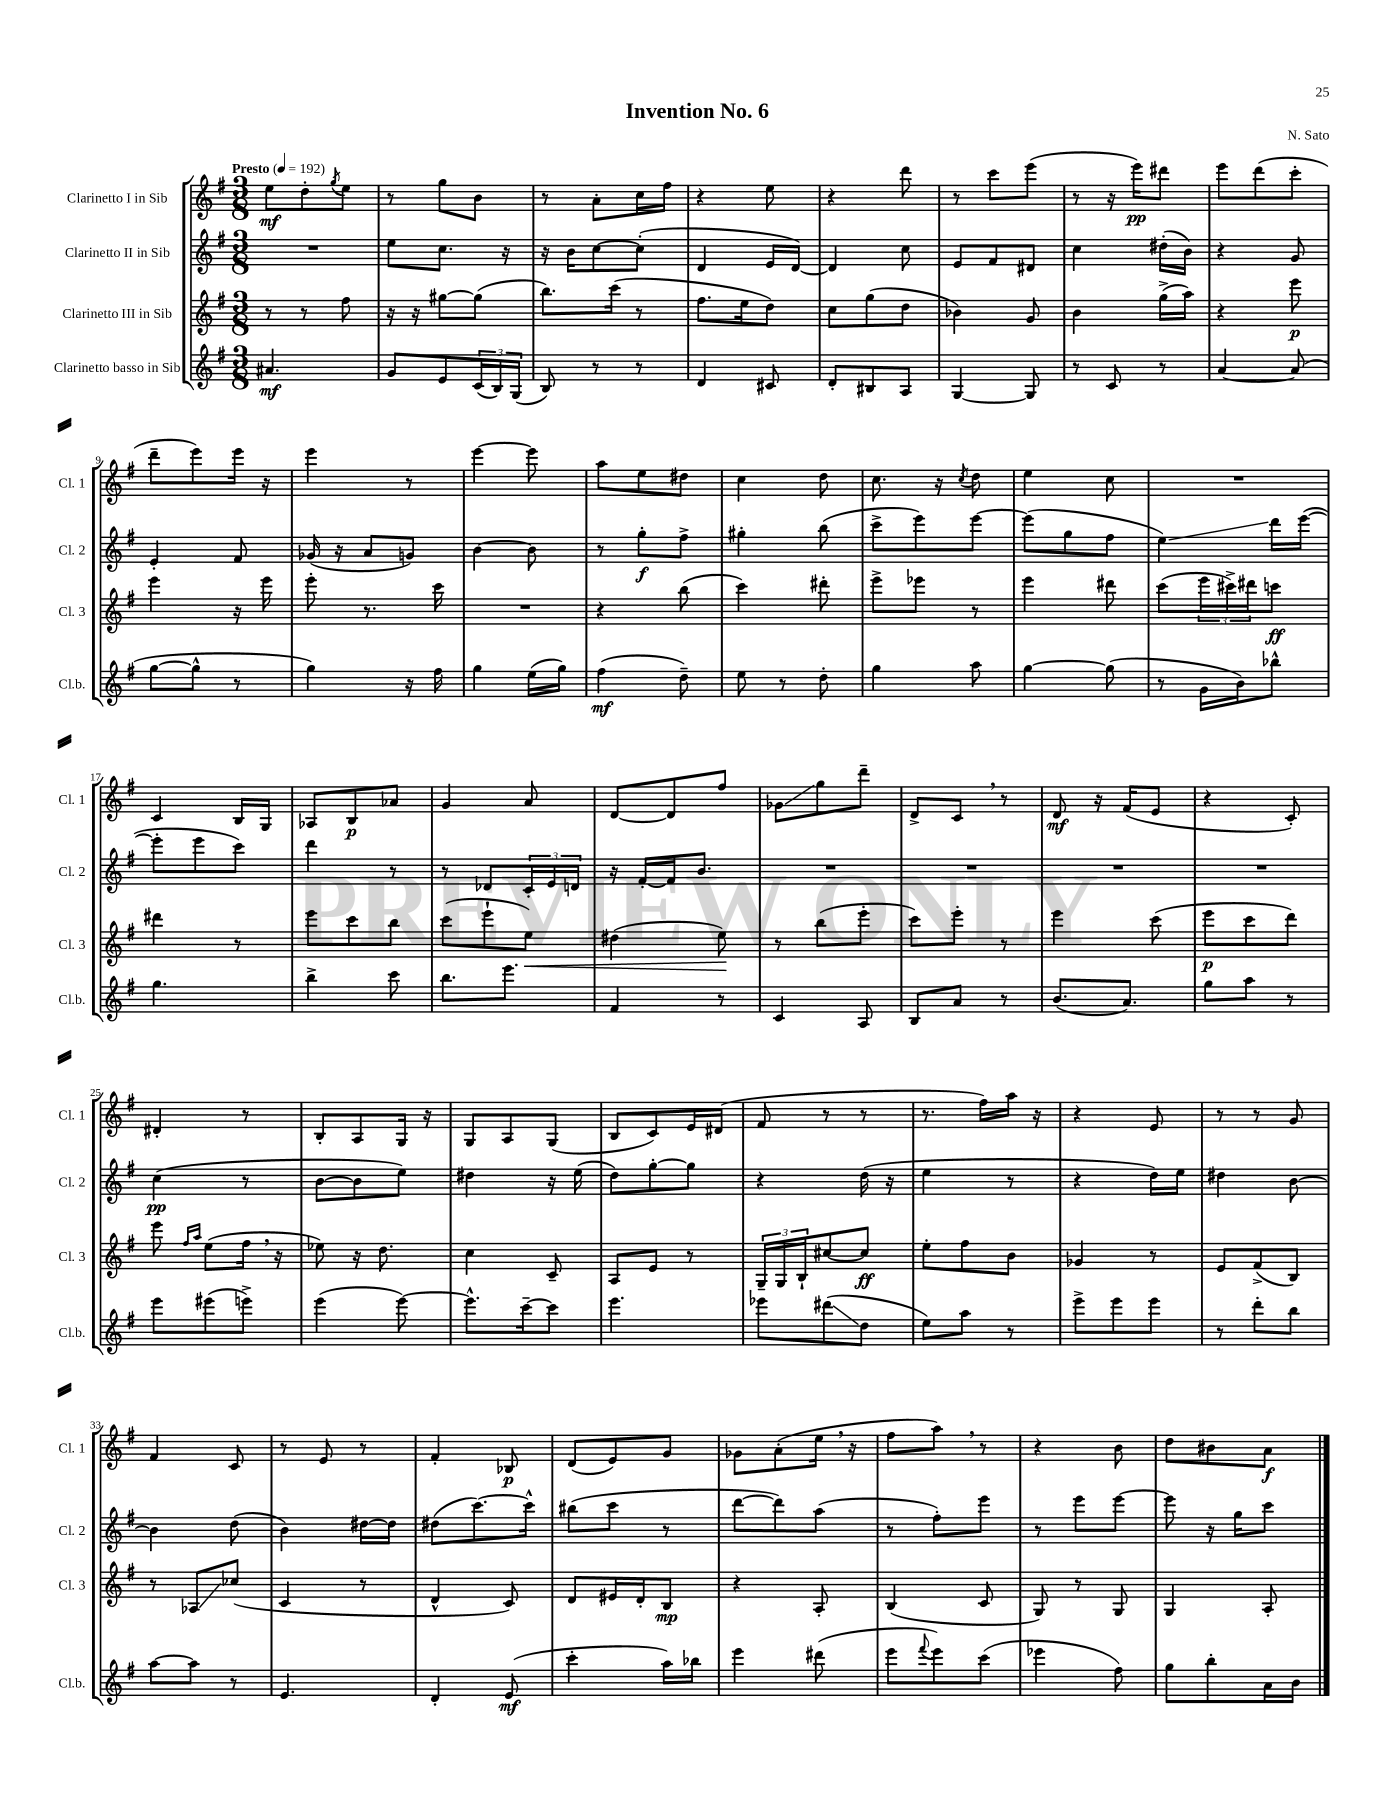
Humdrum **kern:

**kern	**kern	**kern	**kern
*staff4	*staff3	*staff2	*staff1
*clefG2	*clefG2	*clefG2	*clefG2
*k[f#]	*k[f#]	*k[f#]	*k[f#]
*M3/8	*M3/8	*M3/8	*M3/8
*MM192	*MM192	*MM192	*MM192
4.a#	8r	4.r	8ee
.	8r	.	8dd'
.	.	.	8qgg
.	8ff#	.	8ee
=	=	=	=
8g	16r	8ee	8r
.	16r	.	.
8e	[8gg#	8.cc	8gg
(24c	(8gg#]	.	8b
24B)	.	.	.
.	.	16r	.
(24G	.	.	.
=	=	=	=
8B)	8.bb)	16r	8r
.	.	16b	.
8r	.	[8cc	8a'
.	(16ccc	.	.
8r	8r	(8cc']	16cc
.	.	.	16ff#
=	=	=	=
4d	8.ff#	4d	4r
.	16ee	.	.
8c#	8dd)	16e	8ee
.	.	[16d)	.
=	=	=	=
8d'	8cc	4d]	4r
8B#	(8gg	.	.
8A	8dd	8cc	8ddd
=	=	=	=
[4G	4b-)	8e	8r
.	.	8f#	8ccc
8G]	8g	8d#	(8eee
=	=	=	=
8r	4b	4cc	8r
8c	.	.	16r
.	.	.	16eee)
8r	(16gg^	(16dd#'	8ddd#
.	16aa)	16b)	.
=	=	=	=
[4a	4r	4r	8eee
.	.	.	(8ddd
(8a]	8eee	8g	8ccc'
=	=	=	=
[8gg	4eee	4e'	8ddd~
8gg^^]	.	.	8eee)
8r	16r	8f#	16eee
.	16eee	.	16r
=	=	=	=
4gg)	8eee'	(16g-	4eee
.	.	16r	.
.	8.r	8a	.
16r	.	8g)	8r
16ff#	16ccc	.	.
=	=	=	=
4gg	4.r	[4b	[4eee
(16ee	.	8b]	8eee]
16gg)	.	.	.
=	=	=	=
(4ff#	4r	8r	8aa
.	.	8gg'	8ee
8dd~)	(8bb	8ff#^	8dd#
=	=	=	=
8ee	4ccc)	4gg#'	4cc
8r	.	.	.
8dd'	8ddd#'	(8bb	8dd
=	=	=	=
4gg	8eee^	8ccc^	8.cc
.	8eee-	8eee)	.
.	.	.	16r
.	.	.	8qcc
8aa	8r	[8eee	8dd
=	=	=	=
[4gg	4eee	(8eee]	4ee
.	.	8gg	.
(8gg]	8ddd#	8ff#	8cc
=	=	=	=
8r	(8ccc	4ee)	4.r
16g	24eee	.	.
.	24ccc#^)	.	.
16b)	.	.	.
.	24ddd#	.	.
8bb-^^	8ccc	16ddd	.
.	.	([16eee	.
=	=	=	=
4.gg	4ddd#	8eee']	4c
.	.	8eee	.
.	8r	8ccc)	16B
.	.	.	16G
=	=	=	=
4bb^	8eee	4ddd	8A-
.	8ccc	.	8B
8ccc	8bb	8r	8a-
=	=	=	=
8.bb	(8ccc	8r	4g
.	8eee`	8d-	.
8.eee	.	.	.
.	8ee)	24c'	8a
.	.	24e	.
.	.	24d	.
=	=	=	=
4f#	(4dd#	16r	[8d
.	.	[16f#'	.
.	.	16f#]	8d]
.	.	8.b	.
8r	8ee)	.	8ff#
=	=	=	=
4c	8r	4.r	8g-
.	(8bb	.	8gg
8A	8eee'	.	8ddd~
=	=	=	=
8B	8ccc)	4.r	8d^
8a	8eee'	.	8c
8r	8r	.	8r
=	=	=	=
(8.b	4eee	4.r	8d
.	.	.	16r
8.a)	.	.	(16f#
.	(8ccc	.	8e
=	=	=	=
8gg	8eee	4.r	4r
8aa	8ccc	.	.
8r	8ddd)	.	8c')
=	=	=	=
8eee	8eee	(4cc	4d#'
.	16qqff#	.	.
.	16qqaa	.	.
(8eee#	(8ee	.	.
8eee^)	16ff#	8r	8r
.	16r	.	.
=	=	=	=
(4eee	8ee-)	[8b	8B'
.	16r	8b]	8A
.	8.dd	.	.
[8eee)	.	8ee)	16G
.	.	.	16r
=	=	=	=
8.eee^^]	4cc	4dd#	8G
.	.	.	8A
[16ccc~	.	.	.
8ccc]	8c~	16r	(8G
.	.	(16ee	.
=	=	=	=
4.eee	8A	8dd)	8B
.	8e	[8gg'	8c)
.	8r	8gg]	16e
.	.	.	(16d#
=	=	=	=
8eee-	24G~	4r	8f#
.	24G	.	.
.	24B`	.	.
(8ddd#	[8cc#	.	8r
8dd	8cc#]	(16dd	8r
.	.	16r	.
=	=	=	=
8ee)	8ee'	4ee	8.r
8aa	8ff#	.	.
.	.	.	16ff#)
8r	8b	8r	16aa
.	.	.	16r
=	=	=	=
8eee^	4g-	4r	4r
8eee	.	.	.
8eee	8r	16dd)	8e
.	.	16ee	.
=	=	=	=
8r	8e	4dd#	8r
8ddd'	(8f#^	.	8r
8bb	8B)	[8b	8g
=	=	=	=
[8aa	8r	4b]	4f#
8aa]	8A-	.	.
8r	(8cc-	(8dd	8c
=	=	=	=
4.e	4c	4b)	8r
.	.	.	8e
.	8r	[16dd#	8r
.	.	16dd#]	.
=	=	=	=
4d'	4d^^	(8dd#	4f#'
.	.	[8.ccc)	.
(8e	8c)	.	8B-
.	.	16ccc^^]	.
=	=	=	=
4ccc'	8d	(8bb#	(8d
.	16e#	8ccc	8e)
.	16d'	.	.
16aa)	8B	8r	8g
16bb-	.	.	.
=	=	=	=
4eee	4r	[8ddd	8g-
.	.	8ddd])	(8a'
(8ddd#	8A'	(8aa	16ee
.	.	.	16r
=	=	=	=
8eee	(4B	8r	8ff#
8qqfff#	.	.	.
8eee)	.	8ff#')	8aa)
(8ccc	8c	8eee	8r
=	=	=	=
4eee-	8G)	8r	4r
.	8r	8eee	.
8ff#)	8G	[8eee	8b
=	=	=	=
8gg	4G	8eee]	8dd
8bb'	.	16r	8b#
.	.	16gg	.
16a	8A'	8ccc	8a
16b	.	.	.
==	==	==	==
*-	*-	*-	*-
